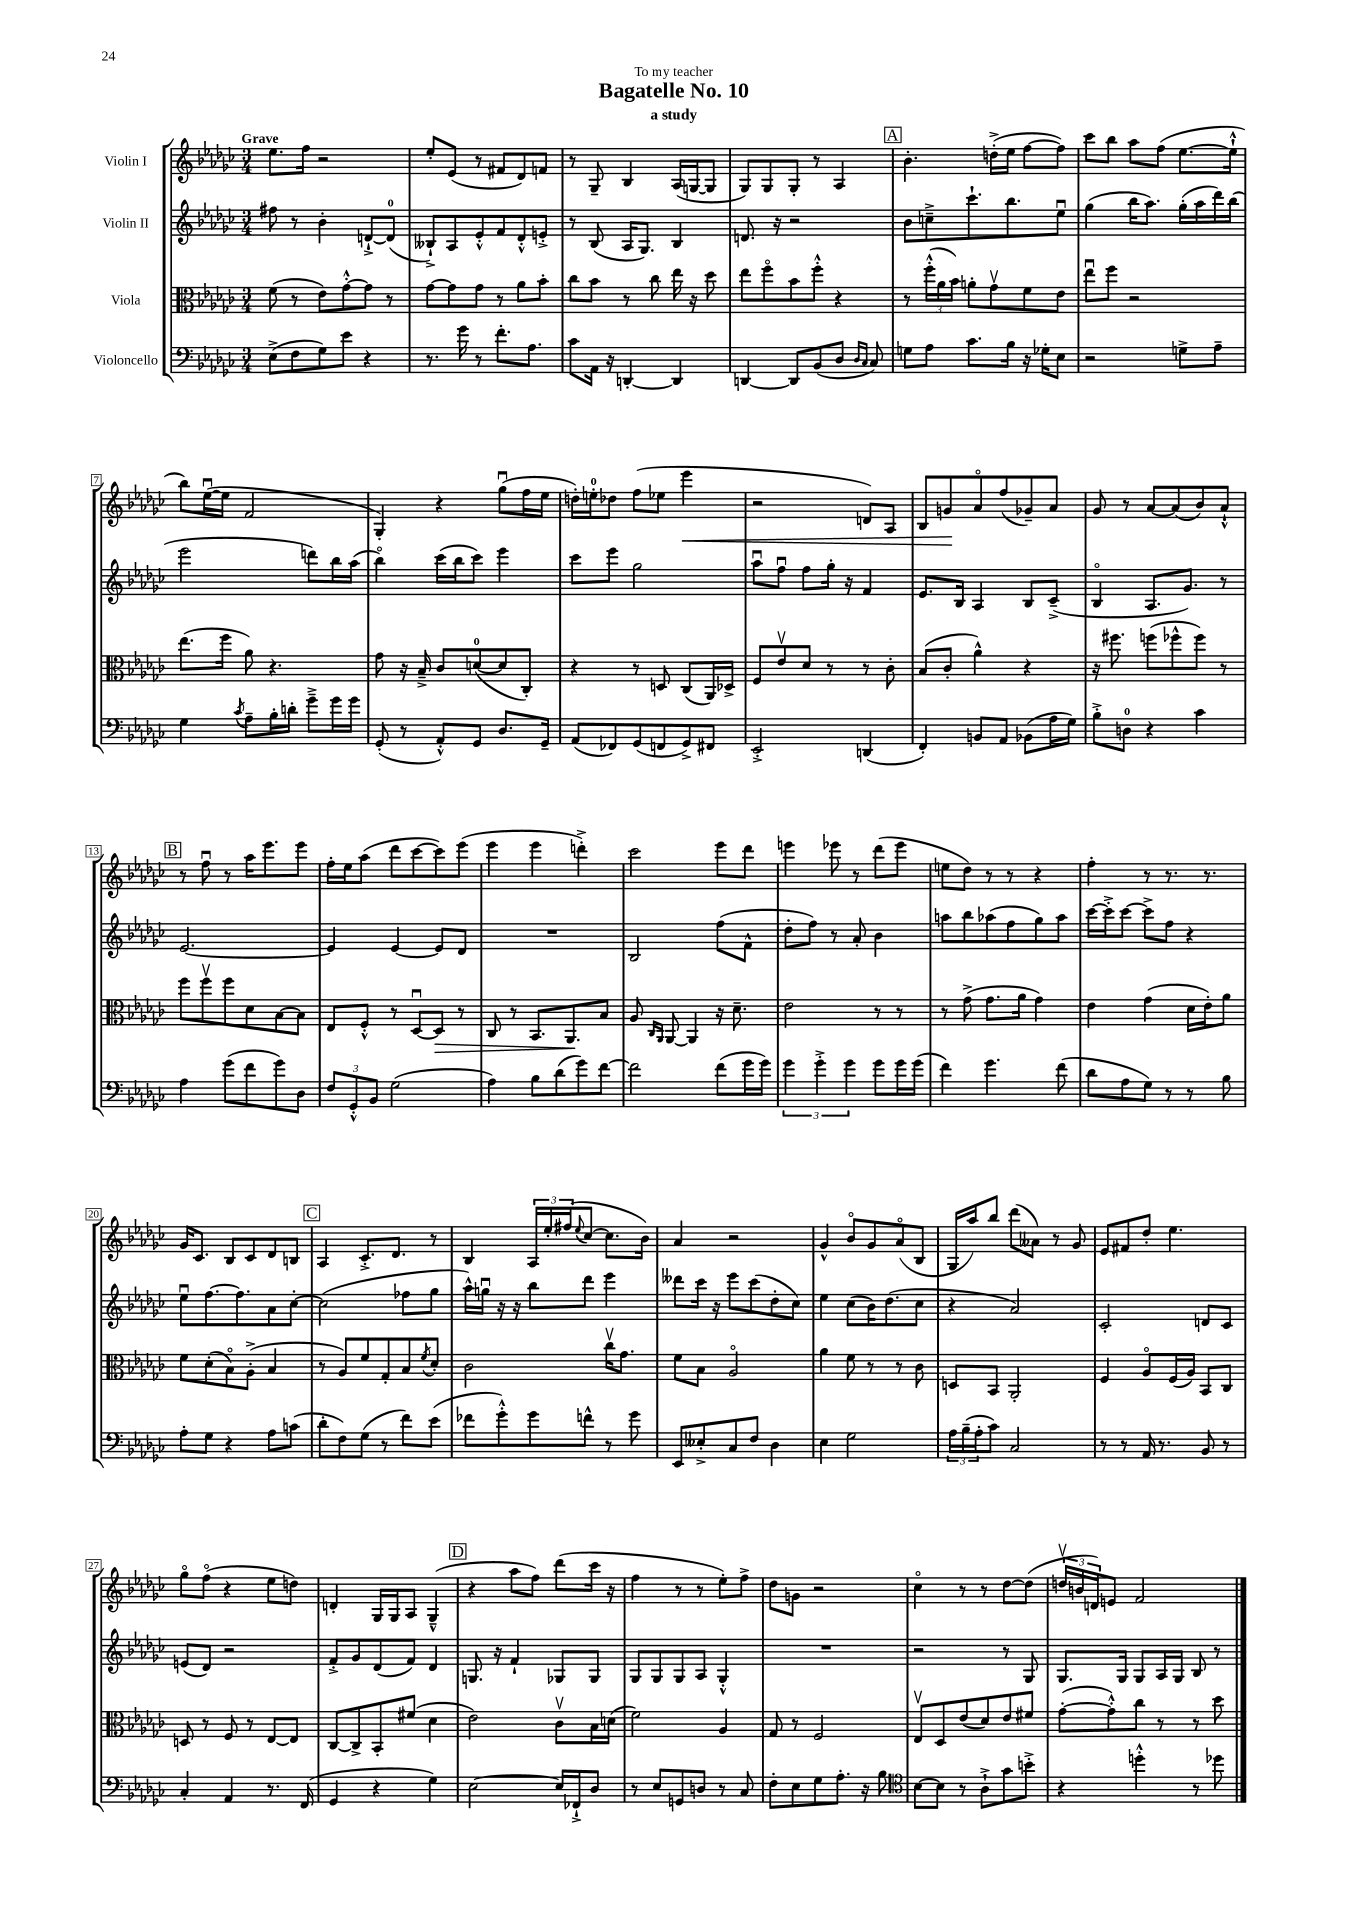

**kern	**kern	**dynam	**kern	**kern	**dynam
*part4	*part3	*part3	*part2	*part1	*part1
*staff4	*staff3	*staff3	*staff2	*staff1	*staff1
*I"Violoncello	*I"Viola	*	*I"Violin II	*I"Violin I	*
*clefF4	*clefC3	*	*clefG2	*clefG2	*
*k[b-e-a-d-g-c-]	*k[b-e-a-d-g-c-]	*	*k[b-e-a-d-g-c-]	*k[b-e-a-d-g-c-]	*
*M3/4	*M3/4	*	*M3/4	*M3/4	*
=1	=1	=1	=1	=1	=1
!	!	!	!	!LO:TX:a:B:t=Grave	!
(8E-^\L	(8f\	.	8ff#X\	8.ee-\L	.
8F\	8r	.	8r	.	.
.	.	.	.	16ff\Jk	.
8G-\)	8e-\L)	.	4b-'\	2r	.
8e-\J	[8g-'^^\	.	.	.	.
4r	8g-\J]	.	[8dn`^/L	.	.
.	8r	.	(8d/J]	.	.
=2	=2	=2	=2	=2	=2
8.r	[8g-\L	.	8B--X`^/L)	8ee-'/L	.
.	8g-\]	.	8A-/	(8e-/J	.
16g-\	.	.	.	.	.
8r	8g-\J	.	8e-'^^/	8r	.
8.f'\L	8r	.	8f/	8f#X/L	.
.	8a-\L	.	8d-'^^/	8d-/)	.
8.A-\J	.	.	.	.	.
.	8b-'\J	.	8en'^/J	8fn/J	.
=3	=3	=3	=3	=3	=3
8c-\L	8cc-\L	.	8r	8r	.
16AA-\Jk	8b-\J	.	(8B-/	8G-~/	.
16r	.	.	.	.	.
[4DDn'/	8r	.	16A-/KL	4B-/	.
.	.	.	8.G-/J)	.	.
.	8cc-\	.	.	.	.
4DD/]	16ee-\	.	4B-/	(16A-/LL	.
.	16r	.	.	[16Gn/J	.
.	8dd-\	.	.	8G/J]	.
=4	=4	=4	=4	=4	=4
[4DDn/	8ee-\L	.	8.dn/	8G-/L)	.
.	8ff\	.	.	8G-/	.
.	.	.	16r	.	.
8DD/L]	8b-\	.	2r	8G-'/J	.
(8BB-/	8ff'^^\J	.	.	8r	.
8D-/J	4r	.	.	4A-/	.
16qqD-/LL	.	.	.	.	.
16qqC-/JJ	.	.	.	.	.
8C-/)	.	.	.	.	.
!!LO:REH:place=s1:t=A
=5	=5	=5	=5	=5	=5
8Gn\L	8r	.	8b-\L	4.b-'\	.
8A-\J	(24ff'^^\LL	.	8ccn~^\	.	.
.	24a-\	.	.	.	.
.	24b-\JJ)	.	.	.	.
8.c-\L	8an'\L	.	8.ccc-`\	.	.
.	8g-v\	.	.	(16ddn'^\LL	.
16B-\Jk	.	.	8.bb-\	16ee-\JJ	.
16r	8f\	.	.	[8ff\L	.
16G-X'\KL	.	.	.	.	.
8E-\J	8e-\J	.	8ee-u\J	8ff\J])	.
=6	=6	=6	=6	=6	=6
2r	8ee-u\L	.	(4gg-\	8ccc-\L	.
.	8ff\J	.	.	8bb-\J	.
.	2r	.	16bb-\KL	8aa-\L	.
.	.	.	8.aa-\J)	.	.
.	.	.	.	(8ff\J	.
8Gn^\L	.	.	(16gg-'\LL	[8.ee-\L	.
.	.	.	16aa-\	.	.
8A-~\J	.	.	16ddd-\)	.	.
.	.	.	(16bb-\JJ	16ee-`^^\Jk]	.
!!LO:LB:g=z
=7	=7	=7	=7	=7	=7
4G-\	(8.ee-\L	.	2eee-\	8bb-\L)	.
.	.	.	.	([16ee-u\L	.
.	16ff\Jk	.	.	16ee-\JJ]	.
8qc-/	.	.	.	.	.
8A-~\L	8a-\)	.	.	2f/	.
16B-'\L	4.r	.	.	.	.
16dn'\JJ	.	.	.	.	.
8g-~^\L	.	.	8dddn\L)	.	.
16g-\L	.	.	16bb-\L	.	.
16g-\JJ	.	.	(16aa-\JJ	.	.
=8	=8	=8	=8	=8	=8
(8GG-'/	8g-\	.	4bb-\)	4G-'/)	.
8r	16r	.	.	.	.
.	16B-~^/	.	.	.	.
8AA-'^^/L)	8c-/L	.	(16ccc-\LL	4r	.
.	.	.	16bb-\J	.	.
8GG-/J	([8dn/	.	8ccc-\J)	.	.
8.D-/L	8d/]	.	4eee-\	(8gg-u\L	.
.	8C-'/J)	.	.	16ff\L	.
16GG-~/Jk	.	.	.	16ee-\JJ	.
=9	=9	=9	=9	=9	=9
(8AA-/L	4r	.	8ccc-\L	16ddn'\LL)	.
.	.	.	.	16een'\J	.
8FF-X/)	.	.	8eee-\J	8dd-X\J	.
(8GG-/	8r	.	2gg-\	(8ff\L	.
8FFn/	8Dn/	.	.	8ee-X\J	.
!	!	!	!	!	!LO:HP:b
8GG-^/)	(8C-/L	.	.	4eee-\	<
8FF#X/J	16AA-/L)	.	.	.	.
.	16D-X^/JJ	.	.	.	.
=10	=10	=10	=10	=10	=10
2EE-'^/	8F/L	.	8aa-u\L	2r	.
.	8e-v/	.	8ffu\J	.	.
.	8d-/J	.	8ff\L	.	.
.	8r	.	16gg-'\Jk	.	.
.	.	.	16r	.	.
(4DDn/	8r	.	4f/	8dn/L)	.
.	8c-'\	.	.	8A-/J	.
=11	=11	=11	=11	=11	=11
4FF'/)	(8B-/L	.	8.e-/L	8B-/L	.
.	8c-'/J	.	.	8gn/	.
.	.	.	16B-/Jk	.	.
8BBn/L	4a-^^\)	.	4A-/	8a-/	[
8AA-/J	.	.	.	(8ff/	.
(8BB-X\L	4r	.	8B-/L	8g-X~/)	.
16A-\L	.	.	(8c-~^/J	8a-/J	.
16G-\JJ)	.	.	.	.	.
=12	=12	=12	=12	=12	=12
8B-'^\L	16r	.	4B-/	8g-/	.
.	8.ff#X\	.	.	.	.
8Dn\J	.	.	.	8r	.
4r	(8ffn\L	.	8.A-/L	[8a-/L	.
.	8ff-X^^\	.	.	(8a-/]	.
.	.	.	8.g-/J)	.	.
4c-\	8ff-\J)	.	.	8b-/)	.
.	8r	.	8r	8a-`^^/J	.
!!LO:LB:g=z
!!LO:REH:place=s1:t=B
=13	=13	=13	=13	=13	=13
4A-\	8ff\L	.	[2.e-/	8r	.
.	8ffv\	.	.	8ffu\	.
(8g-\L	8ff\	.	.	8r	.
8f\	8d-\	.	.	16aa-\KL	.
.	.	.	.	8.eee-\	.
8g-\)	[8B-\	.	.	.	.
8D-\J	8B-\J]	.	.	8eee-\J	.
=14	=14	=14	=14	=14	=14
12F/L	8E-/L	.	4e-/]	16ff'\LL	.
.	.	.	.	16ee-\J	.
12GG-'^^/	.	.	.	.	.
.	8F'^^/J	.	.	(8aa-\J	.
12BB-/J	.	.	.	.	.
(2G-\	8r	.	[4e-/	8ddd-\L	.
.	[8D-u/L	.	.	[8ccc-\	.
!	!	!LO:HP:b	!	!	!
.	8D-/J]	>	8e-/L]	8ccc-\])	.
.	8r	.	8d-/J	(8eee-\J	.
=15	=15	=15	=15	=15	=15
4A-\)	8C-/	.	2.r	4eee-\	.
.	8r	.	.	.	.
8B-\L	8.BB-/L	.	.	4eee-\	.
(8d-\	.	.	.	.	.
.	8.AA-/	.	.	.	.
8g-\)	.	.	.	4dddn'^\)	.
[8f\J	8B-/J	]	.	.	.
=16	=16	=16	=16	=16	=16
2f\]	8A-/	.	2B-/	2ccc-\	.
.	16qqC-/LL	.	.	.	.
.	16qqAA-/JJ	.	.	.	.
.	[8AA-/	.	.	.	.
.	4AA-/]	.	.	.	.
(8f\L	16r	.	(8ff\L	8eee-\L	.
.	8.d-~\	.	.	.	.
16g-\L	.	.	8f^^\J	8ddd-\J	.
16g-\JJ)	.	.	.	.	.
=17	=17	=17	=17	=17	=17
6g-\	2e-\	.	8dd-'\L	4eeen\	.
.	.	.	8ff\J)	.	.
6g-'^\	.	.	.	.	.
.	.	.	8r	8eee-X\	.
6g-\	.	.	.	.	.
.	.	.	8a-'/	8r	.
8g-\L	8r	.	4b-\	(8ddd-\L	.
16g-\L	8r	.	.	8eee-\J	.
(16g-\JJ	.	.	.	.	.
=18	=18	=18	=18	=18	=18
4f\)	8r	.	8aan\L	8een\L	.
.	(8g-^\	.	8bb-\	8dd-\J)	.
4.g-\	8.g-\L	.	(8aa-X\	8r	.
.	.	.	8ff\	8r	.
.	16a-\Jk	.	.	.	.
.	4g-\)	.	8gg-\)	4r	.
(8f\	.	.	8aa-\J	.	.
=19	=19	=19	=19	=19	=19
8d-\L	4e-\	.	[16ccc-\LL	4ff'\	.
.	.	.	16ccc-'^\J]	.	.
8A-\	.	.	[8ccc-\J	.	.
8G-\J)	(4g-\	.	8ccc-^\L]	8r	.
8r	.	.	8ff\J	8.r	.
8r	16d-\LL	.	4r	.	.
.	16e-'\J)	.	.	8.r	.
8B-\	8a-\J	.	.	.	.
!!LO:LB:g=z
=20	=20	=20	=20	=20	=20
8A-'\L	8f\L	.	8ee-u\L	16g-/KL	.
.	.	.	.	8.c-/J	.
8G-\J	(8d-'\	.	[8.ff\	.	.
4r	8B-\)	.	.	8B-/L	.
.	.	.	8.ff\]	.	.
.	(8A-'^\J	.	.	8c-/	.
8A-\L	4B-/	.	8a-\	8d-/	.
(8cn\J	.	.	[8cc-'\J	8Bn/J	.
!!LO:REH:place=s1:t=C
=21	=21	=21	=21	=21	=21
8d-'\L	8r	.	(2cc-\]	4A-/	.
8F\)	8A-/L)	.	.	.	.
(8G-\J	8f/	.	.	8.c-'^/L	.
8r	8G-'/	.	.	.	.
.	.	.	.	8.d-/J	.
8f\L)	8B-/	.	8ff-X\L	.	.
.	8qf/	.	.	.	.
(8e-\J	8d-'/J	.	8gg-\J	8r	.
=22	=22	=22	=22	=22	=22
8f-X\L	2c-\	.	16aa-^^\LL)	4B-/	.
.	.	.	16ggnu\JJ	.	.
8g-'^^\)	.	.	16r	.	.
.	.	.	16r	.	.
8g-\	.	.	8bb-\L	24A-/LL	.
.	.	.	.	24ee-'/	.
.	.	.	.	(24ff#X/J	.
.	.	.	.	8qqee-/	.
8fn^^\J	.	.	8ddd-\J	[8cc-/J	.
8r	16cc-v\KL	.	4eee-\	8.cc-\L]	.
.	8.g-\J	.	.	.	.
8g-\	.	.	.	.	.
.	.	.	.	16b-\Jk)	.
=23	=23	=23	=23	=23	=23
8EE-/L	8f\L	.	8ddd--X\L	4a-/	.
8E--X'^/	8B-\J	.	16ccc-\Jk	.	.
.	.	.	16r	.	.
8C-/	2A-/	.	8eee-\L	2r	.
8F/J	.	.	(8ccc-\	.	.
4D-\	.	.	8dd-'\	.	.
.	.	.	8cc-\J)	.	.
=24	=24	=24	=24	=24	=24
4E-\	4a-\	.	4ee-\	4g-^^/	.
2G-\	8f\	.	(8cc-\L	8b-/L	.
.	8r	.	16b-\K)	8g-/	.
.	.	.	(8.dd-\	.	.
.	8r	.	.	(8a-/	.
.	8c-\	.	8cc-\J	8B-/J	.
=25	=25	=25	=25	=25	=25
24A-\LL	8Dn/L	.	4r	16G-/LL	.
(24B-~\	.	.	.	.	.
.	.	.	.	16aa-/J)	.
24A-'\J	.	.	.	.	.
8c-\J)	8BB-/J	.	.	8bb-/J	.
2C-/	2AA-'/	.	2a-/)	(8ddd-\L	.
.	.	.	.	8a--X\J)	.
.	.	.	.	8r	.
.	.	.	.	8g-/	.
=26	=26	=26	=26	=26	=26
8r	4F/	.	2c-'/	8e-/L	.
8r	.	.	.	8f#X/	.
16AA-/	8A-/L	.	.	8dd-'/J	.
8.r	.	.	.	.	.
.	(16F/L	.	.	4.ee-\	.
.	16A-/JJ)	.	.	.	.
8BB-/	8BB-/L	.	8dn/L	.	.
8r	8C-/J	.	8c-/J	.	.
!!LO:LB:g=z
=27	=27	=27	=27	=27	=27
4C-'/	8Dn/	.	(8en/L	8gg-\L	.
.	8r	.	8d-/J)	(8ff\J	.
4AA-/	8F/	.	2r	4r	.
.	8r	.	.	.	.
8.r	[8E-/L	.	.	8ee-\L	.
.	8E-/J]	.	.	8ddn\J)	.
(16FF/	.	.	.	.	.
=28	=28	=28	=28	=28	=28
4GG-/	[8C-/L	.	8f'^/L	4dn'/	.
.	8C-^/]	.	8g-/	.	.
4r	8BB-'/	.	(8d-/	16G-/LL	.
.	.	.	.	16G-/J	.
.	(8f#X/J	.	8f/J)	8A-/J	.
4G-\)	4d-\	.	4d-/	(4G-~^^/	.
!!LO:REH:place=s1:t=D
=29	=29	=29	=29	=29	=29
[2E-\	2e-\)	.	8.Gn/	4r	.
.	.	.	16r	.	.
.	.	.	4f`/	8aa-\L	.
.	.	.	.	8ff\J)	.
16E-/LL]	8c-v\L	.	8G-X/L	(8ddd-\L	.
16FF-X`^/J	.	.	.	.	.
8D-/J	16B-\L	.	8G-/J	16ccc-\Jk	.
.	(16dn\JJ	.	.	16r	.
=30	=30	=30	=30	=30	=30
8r	2f\)	.	8G-/L	4ff\	.
8E-/L	.	.	8G-/	.	.
8GGn/	.	.	8G-/	8r	.
8Dn/J	.	.	8A-/J	8r	.
8r	4A-/	.	4G-'^^/	8ee-'\L)	.
8C-/	.	.	.	8ff^\J	.
=31	=31	=31	=31	=31	=31
8F'\L	8G-/	.	2.r	8dd-\L	.
8E-\	8r	.	.	8gn\J	.
8G-\	2F/	.	.	2r	.
8.A-'\J	.	.	.	.	.
16r	.	.	.	.	.
8B-\	.	.	.	.	.
=32	=32	=32	=32	=32	=32
*clefC4	*	*	*	*	*
[8B-\L	8E-v/L	.	2r	4cc-\	.
8B-\J]	8D-/	.	.	.	.
8r	(8e-/	.	.	8r	.
8A-`^\L	8d-/)	.	.	8r	.
8g-\	8e-/	.	8r	[8dd-\L	.
8bn'^\J	8f#X/J	.	8G-/	(8dd-\J]	.
=33	=33	=33	=33	=33	=33
4r	([8g-'\L	.	8.G-/L	24ddnv/LL	.
.	.	.	.	24bn/	.
.	.	.	.	24dn/J)	.
.	8g-'^^\])	.	.	8en/J	.
.	.	.	16G-/Jk	.	.
4ddn'^^\	8cc-\J	.	8G-/L	2f/	.
.	8r	.	16A-/L	.	.
.	.	.	16G-/JJ	.	.
8r	8r	.	8B-/	.	.
8dd-X\	8dd-\	.	8r	.	.
==	==	==	==	==	==
*-	*-	*-	*-	*-	*-
